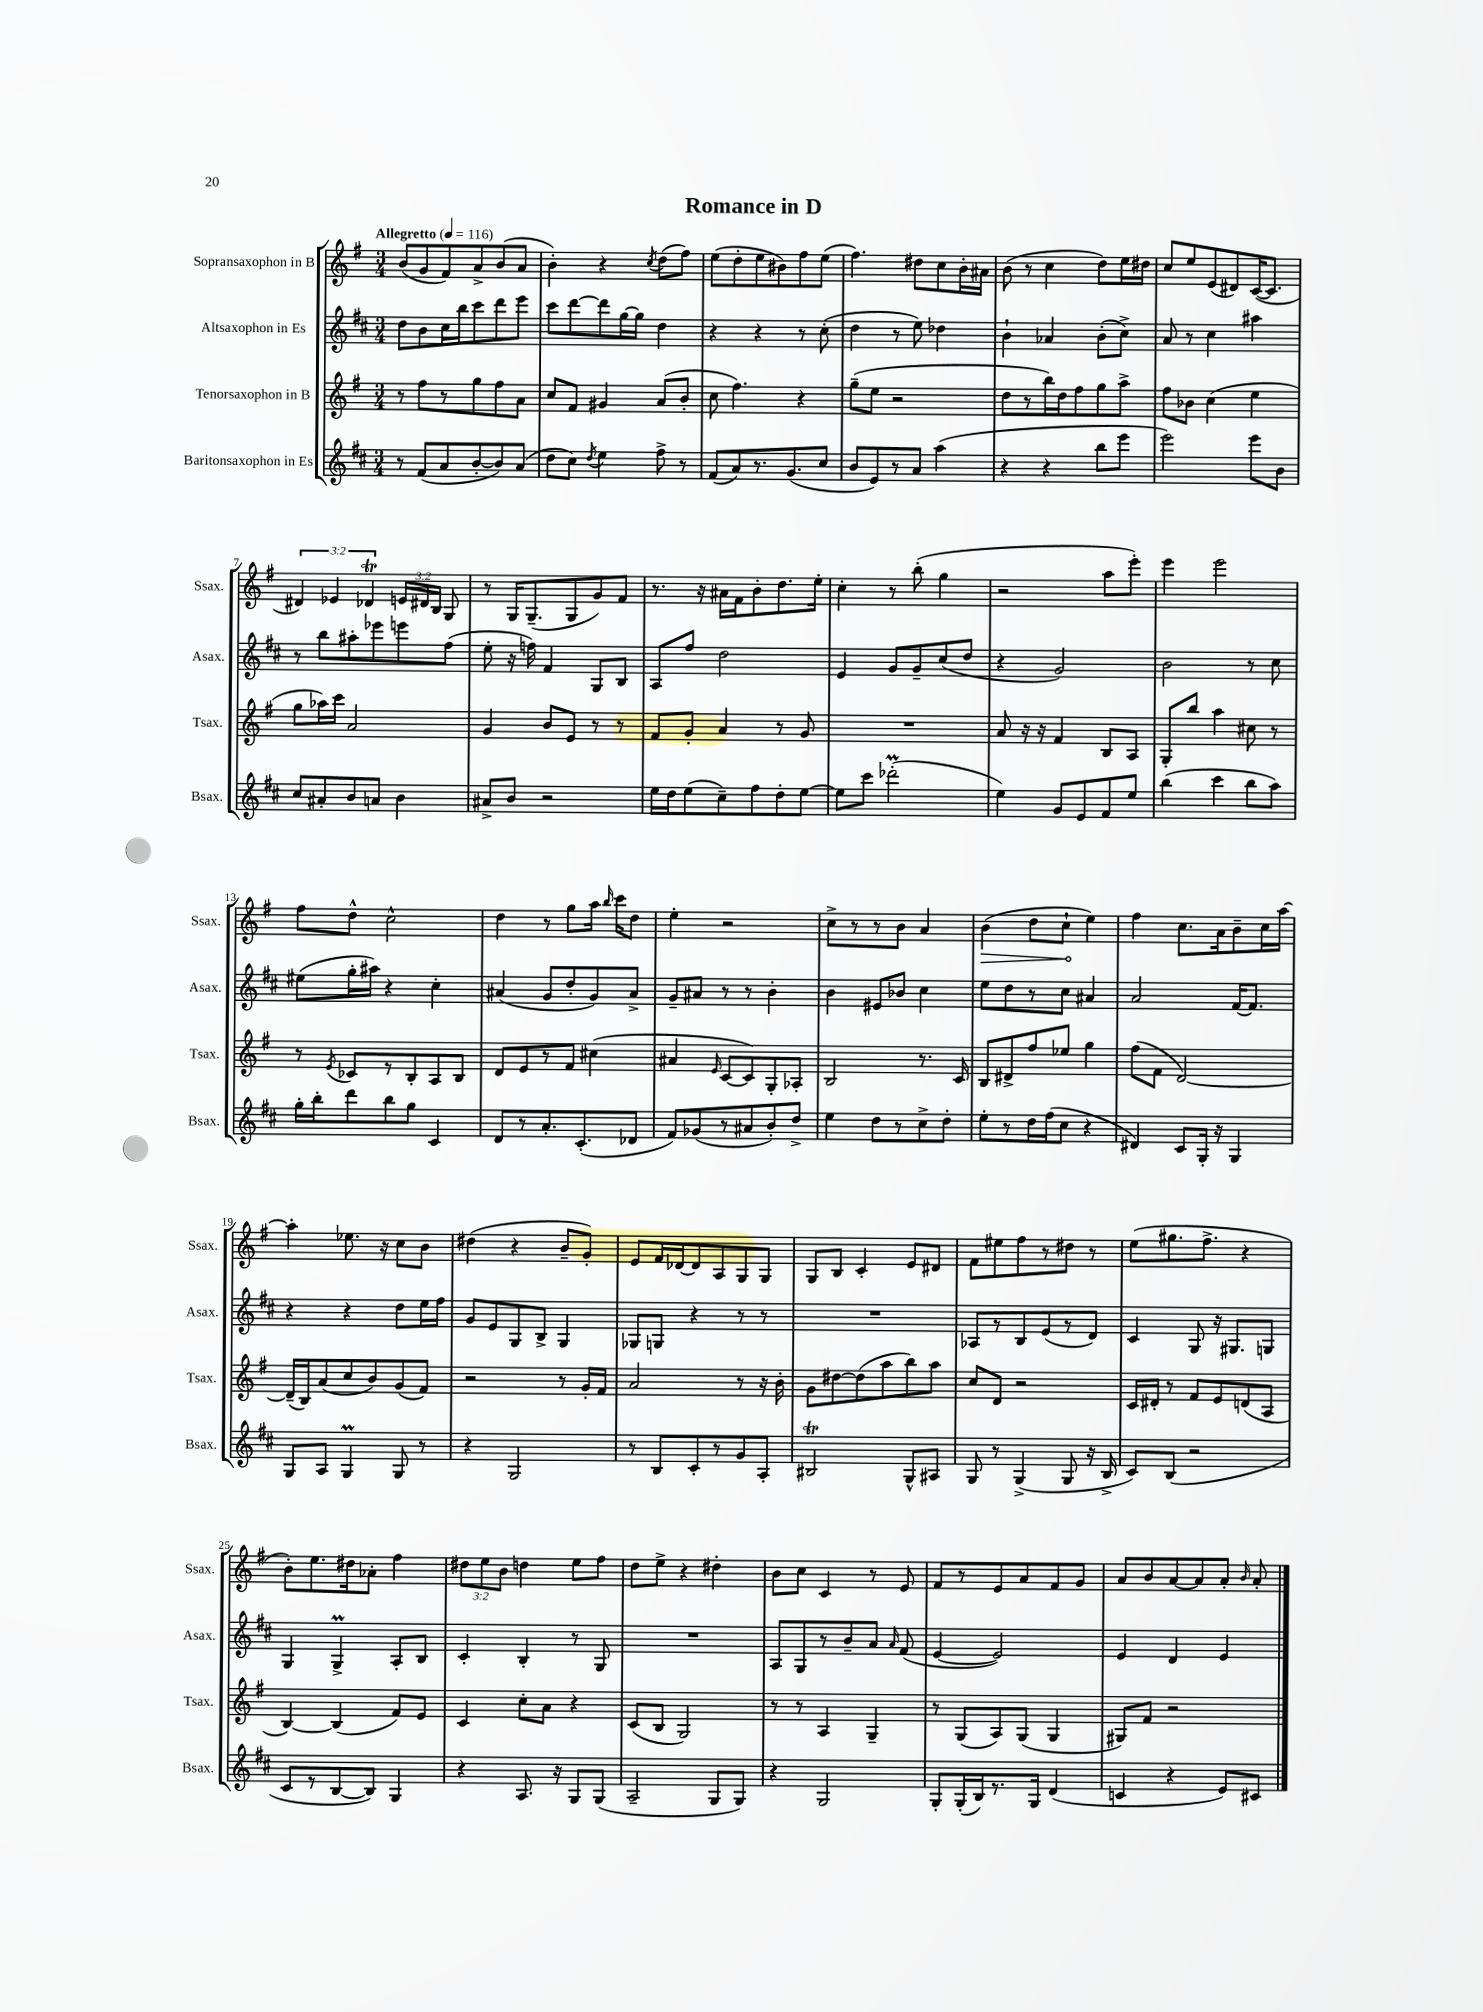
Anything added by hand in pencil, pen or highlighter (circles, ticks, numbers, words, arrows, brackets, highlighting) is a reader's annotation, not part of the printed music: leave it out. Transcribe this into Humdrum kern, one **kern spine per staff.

**kern	**kern	**kern	**kern
*staff4	*staff3	*staff2	*staff1
*clefG2	*clefG2	*clefG2	*clefG2
*k[f#c#]	*k[f#]	*k[f#c#]	*k[f#]
*M3/4	*M3/4	*M3/4	*M3/4
*MM116	*MM116	*MM116	*MM116
8r	8r	8dd\L	(8b/L
(8f#/L	8ff#\L	8b\	8g/
8a/	8r	16cc#\L	8f#/)
.	.	16bb\J	.
[8b'/	8gg\	8ccc#\	8a^/
8b/])	8ff#\	8ddd\	(8b/
(8a/J	8a\J	8eee\J	8a/J
=	=	=	=
8dd\L	8cc/L	8ccc#\L	4b'\)
8cc#\J)	8f#/J	[8ddd\	.
8qdd/	.	.	.
4ee\	4g#/	8ddd\]	4r
.	.	[16gg\L	.
.	.	16gg\]JJ	.
.	.	.	8qcc/
8ff#^\	(8a/L	4dd\	(8dd\L
8r	8b'/J	.	8ff#\J)
=	=	=	=
(8f#/L	8cc\	4r	(8ee\L
8a/)	4.ff#\)	.	8dd'\
8.r	.	4r	8ee\
.	.	.	8b#\)
(8.g/	.	.	.
.	4r	8r	8ff#\
8cc#/J	.	(8cc#'\	(8ee\J
=	=	=	=
8b/L	(8gg~\L	4dd\	4.ff#\)
8e/)	8ee\J	.	.
8r	2r	8r	.
8a/J	.	8ee\)	8dd#\L
(4aa\	.	4dd-\	8cc\
.	.	.	16b'\L
.	.	.	16a#\JJ
=	=	=	=
4r	8dd\L	4b`\	(8b\
.	8r	.	8r
4r	16bb\L)	4a-/	4cc\
.	16dd\J	.	.
.	8ff#\	.	.
8bb\L	8gg\	(8b'\L	8dd\L)
8eee\J	8aa^\J	8cc#^\J)	16ee\L
.	.	.	16dd#\JJ
=	=	=	=
2eee\)	8ff#\L	8a/	8cc/L
.	8b-\J	8r	8ee/
.	(4cc\	4cc#\	(8e/
.	.	.	8d#/)
8eee\L	4ee\	4aa#\	([16c/K
.	.	.	8.c/]J
8b\J	.	.	.
=	=	=	=
8cc#/L	8gg\L	8r	6d#/)
8a#'/	16aa-\L)	8bb\L	.
.	.	.	6e-/
.	16ccc\JJ	.	.
8b/	2a/	8aa#'\	.
.	.	.	6d-/
8a/J	.	8eee-\	.
4b\	.	8eee\	24e/LL
.	.	.	24d#/
.	.	.	24B/JJ
.	.	(8ff#\J	8G/
=	=	=	=
8a#^/L	4g/	8ee'\	8r
8b/J	.	16r	16G/LK
.	.	16ff\)	(8.G~/
2r	8b/L	4f#/	.
.	8e/J	.	8G/
.	8r	8G/L	8g/)
.	8r	8B/J	8f#/J
=	=	=	=
16ee\LL	8f#/L	8A/L	8.r
16dd\J	.	.	.
(8ee\	8g'/J	8ff#/J	.
.	.	.	16r
8cc#~\)	4a/	2dd\	16a#\LL
.	.	.	16f#\J
8ff#\	.	.	8b'\
8dd'\	8r	.	8.dd\
[8ee\J	8g/	.	.
.	.	.	16ee'\Jk
=	=	=	=
8ee\]L	2.r	4e/	4cc'\
8ccc#\J	.	.	.
(2ddd-'\	.	8g/L	8r
.	.	8g~/	(8bb'\
.	.	(8cc#/	4gg\
.	.	8dd/J	.
=	=	=	=
4ee\)	8a/	4r	2r
.	16r	.	.
.	16r	.	.
8g/L	4f#/	2g/)	.
8e/	.	.	.
8f#/	8B/L	.	8aa\L
8ee/J	8A/J	.	8eee'\J)
=	=	=	=
(4bb\	8G'/L	2b\	4eee\
.	8bb/J	.	.
4ccc#\	4aa\	.	2eee\
8bb\L	8cc#\	8r	.
8aa\J)	8r	8cc#\	.
=	=	=	=
16gg'\LL	8r	(8ee#\L	8ff#\L
16bb'\J	.	.	.
.	8qe/	.	.
8ddd\	8c-/L	16gg'\L	8dd^^\J
.	.	16aa#\JJ)	.
8bb\	8r	4r	2cc^^\
8gg\J	8B'/	.	.
4c#/	8A/	4cc#'\	.
.	8B/J	.	.
=	=	=	=
8d/L	8d/L	(4a#/	4dd\
8r	8e/	.	.
8.a'/	8r	8g/L	8r
.	8f#/J	8dd'/	8gg\L
(8.c#'/	.	.	.
.	(4cc#\	8g/)	16aa\Jk
.	.	.	16qqbb/
.	.	.	16ccc\LK
8d-/J	.	8a#^/J	8dd\J
=	=	=	=
8f#/L)	4a#/	8g~/L	4ee'\
(8g-/	.	8a#/J	.
.	16qqe/	.	.
8r	[8c/L	8r	2r
8a#/	8c/])	8r	.
8b'/)	8G'/	4b'\	.
8dd^/J	8A-'/J	.	.
=	=	=	=
4ee\	2B/	4b\	8cc^\L
.	.	.	8r
8dd\L	.	8e#/L	8r
8r	.	8b-/J	8b\J
8cc#^\	8.r	4cc#\	4a/
8dd'\J	.	.	.
.	16c/	.	.
=	=	=	=
8ee'\L	8B/L	8ee\L	(4b\
8r	8d#^/	8dd\	.
16dd\L	8ff#/	8r	8dd\L
(16ff#\J	.	.	.
8cc#\J	8ee-/J	8cc#\J	8cc`\J
4r	4gg\	4a#/	4ee\)
=	=	=	=
4d#/)	(8ff#\L	2a/	4ff#\
.	8f#\J	.	.
8c#/L	[2d/)	.	8.cc\L
16G'/Jk	.	.	.
16r	.	.	16a\k
4G/	.	[16f#/LK	8b~\
.	.	8.f#/]J	.
.	.	.	16cc\L
.	.	.	[16aa\JJ
=	=	=	=
8G/L	(16d~/]LL	4r	4aa'\]
.	16B/J)	.	.
8A/J	(8a/	.	.
4G/	8cc/	4r	8.ee-\
.	8b/)	.	.
.	.	.	16r
8G/	(8g/	8dd\L	8cc\L
8r	8f#/J)	16ee\L	8b\J
.	.	16ff#\JJ	.
=	=	=	=
4r	2r	8g/L	(4dd#\
.	.	8e/	.
2G/	.	8G/	4r
.	.	8B^/J	.
.	8r	4G/	8b~/L
.	16g'/LL	.	8g'/J)
.	16f#/JJ	.	.
=	=	=	=
8r	2a/	8G-/L	8e/L
8B/L	.	8G/J	16f#/L
.	.	.	[16d-/J
8c#'/	.	4r	8d-/]
8r	.	.	8A/
8g/	8r	8r	8G/
8A'/J	16r	8r	8G/J
.	16b'\	.	.
=	=	=	=
2B#/	8g\L	2.r	8G/L
.	[8dd#\	.	8B/J
.	(8dd#\]	.	4c'/
.	8aa\	.	.
8G^^/L	8bb\)	.	8e/L
8A#/J	8aa\J	.	8d#/J
=	=	=	=
8G/	8cc/L	8A-/L	8f#\L
8r	8d/J	8r	8ee#\
(4G^/	2r	8B/	8ff#\
.	.	(8e/	8r
8G/	.	8r	8dd#\J
16r	.	8d/J)	8r
16B^/	.	.	.
=	=	=	=
8c#/L)	16c/LL	4c#/	(8ee\L
.	16d#'/JJ	.	.
(8B/J	8r	.	8.gg#\
2r	8f#/L	8G/	.
.	.	.	8.ff#^\J
.	8e/	16r	.
.	.	8.G#/L	.
.	(8d/	.	4r
.	8A/J	8G/J	.
=	=	=	=
8c#/L	[4B/)	4G/	8b'\L)
8r	.	.	8.ee\
[8B/	(4B/]	4G^/	.
.	.	.	16dd#\k
8B/]J)	.	.	8a-'\J
4G/	8f#/L)	8A'/L	4ff#\
.	8e/J	8B/J	.
=	=	=	=
4r	4c/	4c#'/	12dd#\L
.	.	.	12ee\
.	.	.	12b\J
8.A/	8cc'\L	4B'/	4dd\
.	8a\J	.	.
16r	.	.	.
8G/L	4r	8r	8ee\L
(8G/J	.	8G/	8ff#\J
=	=	=	=
2A~/	(8c/L	2.r	8dd\L
.	8B/J	.	8ee^\J
.	2G/)	.	4r
8G/L	.	.	4dd#'\
8G/J)	.	.	.
=	=	=	=
4r	8r	8A/L	8b\L
.	8r	8G/	8cc\J
2G/	4A/	8r	4c/
.	.	8b~/	.
.	4G~/	8a/J	8r
.	.	16qqa/	.
.	.	(8f#/	8e/
=	=	=	=
8G'/L	8r	[4e/	8f#/L
(16G'/L	(8G/L	.	8r
16B/J)	.	.	.
8.r	8A/)	2e/])	8e/
.	(8G/J	.	8a/
16G/Jk	.	.	.
(4d/	4G/	.	8f#/
.	.	.	8g/J
=	=	=	=
4c/	8G#/L)	4e/	8a/L
.	8f#/J	.	8b/
4r	2r	4d/	[8a/
.	.	.	8a/]
8e/L)	.	4e/	8a'/J
.	.	.	16qqb/
8c#/J	.	.	8a'/
==	==	==	==
*-	*-	*-	*-
